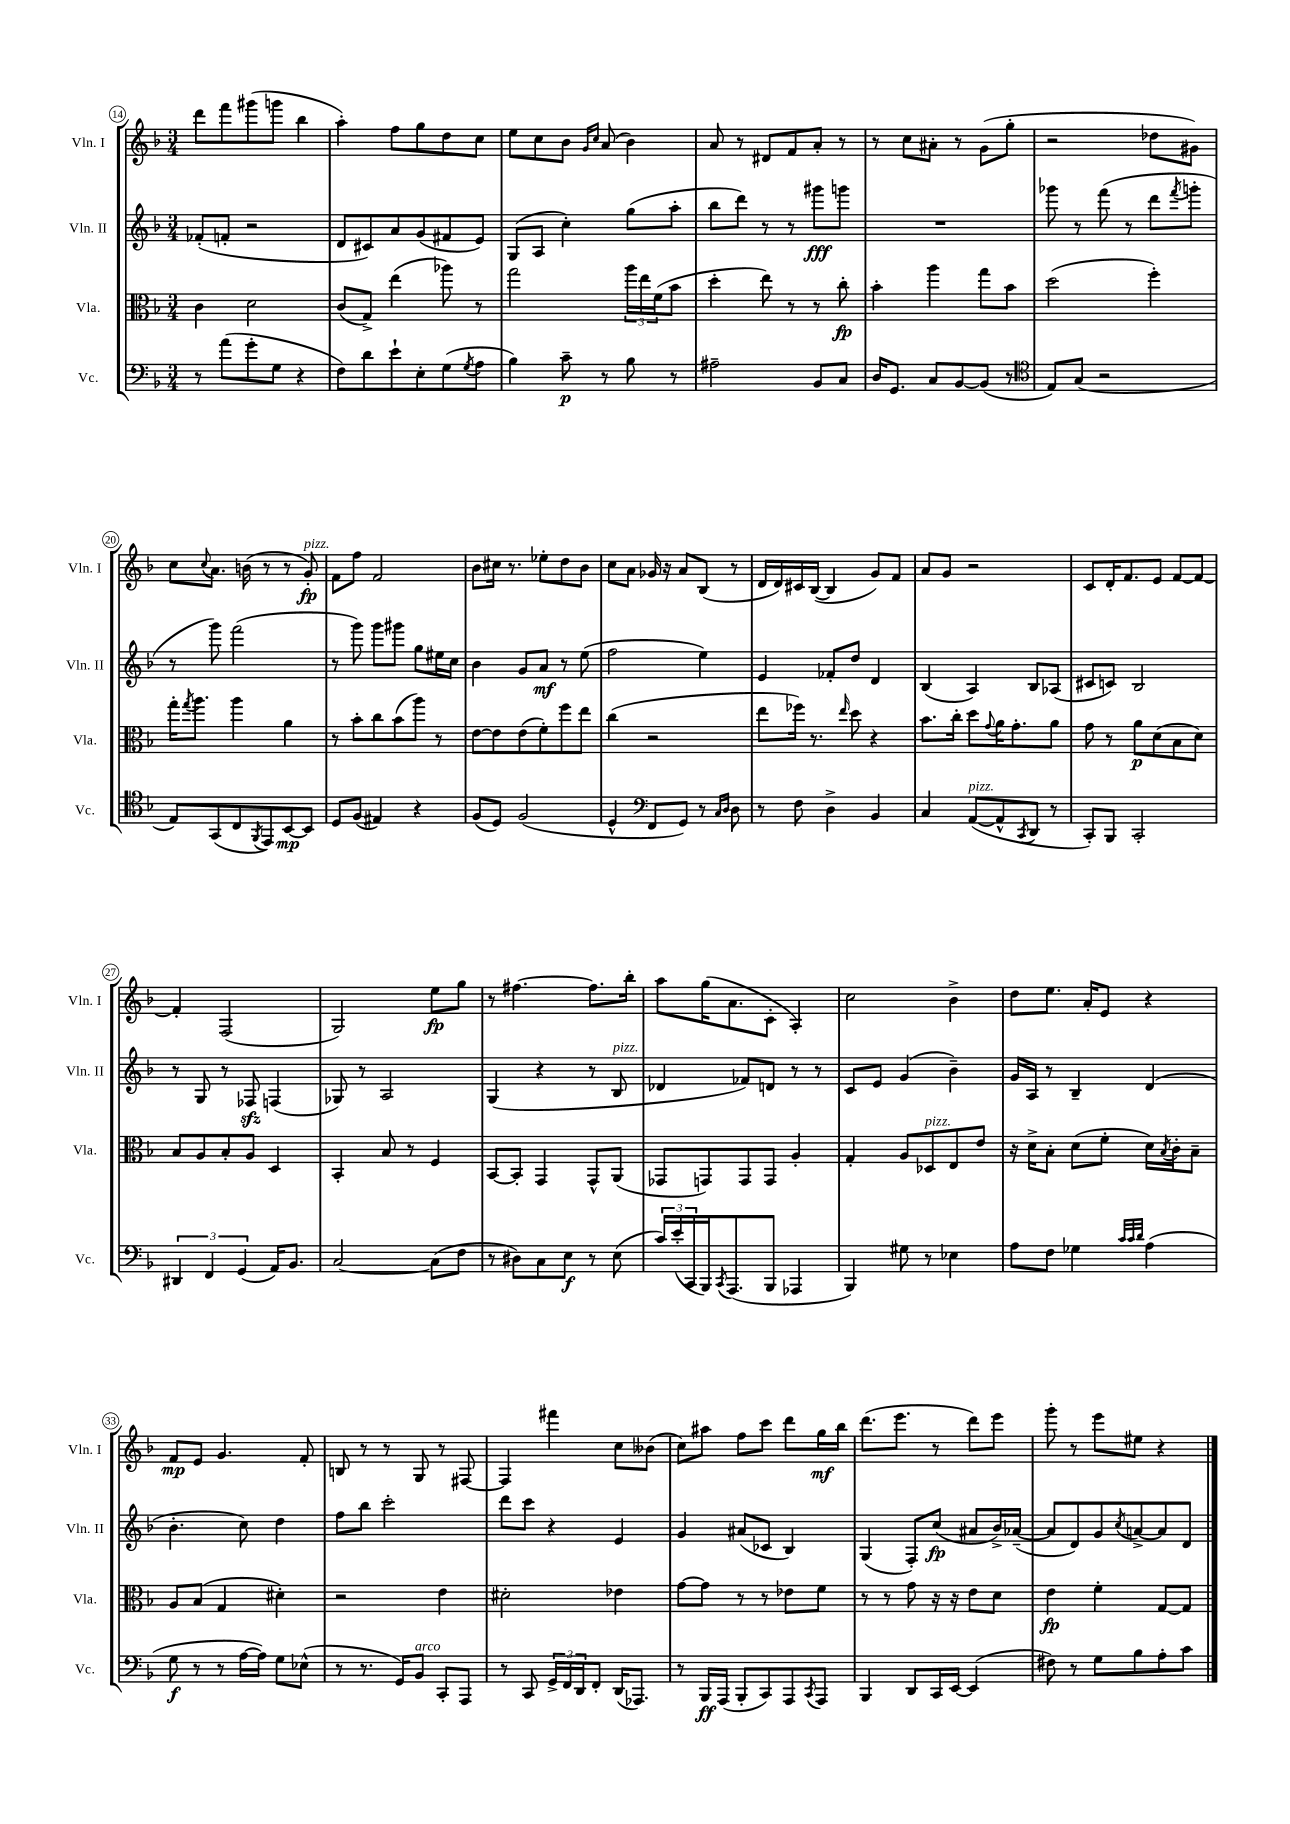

**kern	**dynam	**kern	**dynam	**kern	**dynam	**kern	**dynam
*part4	*part4	*part3	*part3	*part2	*part2	*part1	*part1
*staff4	*staff4	*staff3	*staff3	*staff2	*staff2	*staff1	*staff1
*I"Vc.	*	*I"Vla.	*	*I"Vln. II	*	*I"Vln. I	*
*I'Vc.	*	*I'Vla.	*	*I'Vln. II	*	*I'Vln. I	*
*clefF4	*	*clefC3	*	*clefG2	*	*clefG2	*
*k[b-]	*	*k[b-]	*	*k[b-]	*	*k[b-]	*
*M3/4	*	*M3/4	*	*M3/4	*	*M3/4	*
=14	=14	=14	=14	=14	=14	=14	=14
8r	.	4c\	.	(8f-X'/L	.	8ddd\L	.
(8a\L	.	.	.	8fn'/J	.	8fff\	.
8g'\	.	2d\	.	2r	.	(8ggg#X\	.
8G\J	.	.	.	.	.	8gggn\J	.
4r	.	.	.	.	.	4bb-\	.
=15	=15	=15	=15	=15	=15	=15	=15
8F\L)	.	(8c/L	.	8d/L	.	4aa'\)	.
8d\	.	8G^/J)	.	8c#X/)	.	.	.
8e`\	.	(4ee\	.	8a/	.	8ff\L	.
8E'\	.	.	.	(8g/	.	8gg\	.
(8G\	.	8aa-X\)	.	8f#X/	.	8dd\	.
8qG/	.	.	.	.	.	.	.
8A\J	.	8r	.	8e/J)	.	8cc\J	.
=16	=16	=16	=16	=16	=16	=16	=16
4B-\)	.	2gg\	.	(8G/L	.	8ee\L	.
.	.	.	.	8A/J	.	8cc\	.
8c~\	p	.	.	4cc'\)	.	8b-\J	.
.	.	.	.	.	.	16qqg/LL	.
.	.	.	.	.	.	16qqcc/JJ	.
8r	.	.	.	.	.	(8a/	.
8B-\	.	24aa\LL	.	(8gg\L	.	4b-\)	.
.	.	24ee\	.	.	.	.	.
.	.	(24f\J	.	.	.	.	.
8r	.	8b-\J	.	8aa'\J	.	.	.
=17	=17	=17	=17	=17	=17	=17	=17
2A#X~\	.	4dd'\	.	8bb-\L	.	8a/	.
.	.	.	.	8ddd\J)	.	8r	.
.	.	8ee\)	.	8r	.	8d#X/L	.
.	.	8r	.	8r	.	8f/	.
8BB-/L	.	8r	.	8ggg#X\L	fff	8a'/J	.
8C/J	.	8cc'\	fp	8gggn\J	.	8r	.
=18	=18	=18	=18	=18	=18	=18	=18
16D/KL	.	4b-'\	.	2.r	.	8r	.
8.GG/J	.	.	.	.	.	.	.
.	.	.	.	.	.	8cc\L	.
8C/L	.	4aa\	.	.	.	8a#X'\J	.
[8BB-/	.	.	.	.	.	8r	.
(8BB-/J]	.	8gg\L	.	.	.	(8g\L	.
8r	.	8b-\J	.	.	.	8gg'\J	.
=19	=19	=19	=19	=19	=19	=19	=19
*clefC4	*	*	*	*	*	*	*
8E/L)	.	(2dd\	.	8ggg-X\	.	2r	.
(8G/J	.	.	.	8r	.	.	.
2r	.	.	.	(8fff\	.	.	.
.	.	.	.	8r	.	.	.
.	.	4ff'\)	.	8ddd\L	.	8dd-X\L	.
.	.	.	.	8qfff/	.	.	.
.	.	.	.	8gggn'\J	.	8g#X\J)	.
!!LO:LB:g=z
=20	=20	=20	=20	=20	=20	=20	=20
8E/L)	.	16gg'\KL	.	8r	.	8cc\L	.
.	.	8qgg/	.	.	.	.	.
.	.	8.aa\J	.	.	.	.	.
.	.	.	.	.	.	8qqcc/	.
(8GG/	.	.	.	8ggg\)	.	8.a\J	.
8C/	.	4aa\	.	(2fff\	.	.	.
.	.	.	.	.	.	(16bn\	.
8qFF/	.	.	.	.	.	.	.
8EE/)	.	.	.	.	.	8r	.
[8BB-/	mp	4a\	.	.	.	8r	.
!	!	!	!	!	!	!LO:TX:a:i:t=pizz.	!
8BB-/J]	.	.	.	.	.	8g'/)	fp
=21	=21	=21	=21	=21	=21	=21	=21
8D/L	.	8r	.	8r	.	8f\L	.
(8F/J	.	8b-'\L	.	8ggg\)	.	8ff\J	.
4E#X/)	.	8cc\	.	8ggg\L	.	2f/	.
.	.	(8b-\	.	8ggg#X\J	.	.	.
4r	.	8aa\J)	.	8gg\L	.	.	.
.	.	8r	.	16ee#X\L	.	.	.
.	.	.	.	16cc\JJ	.	.	.
=22	=22	=22	=22	=22	=22	=22	=22
(8F/L	.	[8e\L	.	4b-\	.	8b-\L	.
8D/J)	.	8e\]	.	.	.	16cc#X\Jk	.
.	.	.	.	.	.	8.r	.
(2F/	.	(8e\	.	8g/L	.	.	.
.	.	8f'\)	.	8a/J	mf	8ee-X'\L	.
.	.	8ff\	.	8r	.	8dd\	.
.	.	8ee\J	.	(8ee\	.	8b-\J	.
=23	=23	=23	=23	=23	=23	=23	=23
4D^^/	.	(4cc\	.	2ff\	.	8cc\L	.
.	.	.	.	.	.	8a\J	.
*clefF4	*	*	*	*	*	*	*
8FF/L	.	2r	.	.	.	16g-X/	.
.	.	.	.	.	.	16r	.
8GG/J)	.	.	.	.	.	8a/L	.
8r	.	.	.	4ee\)	.	(8B-/J	.
16qqC/LL	.	.	.	.	.	.	.
16qqD/JJ	.	.	.	.	.	.	.
8D\	.	.	.	.	.	8r	.
=24	=24	=24	=24	=24	=24	=24	=24
8r	.	8ee\L	.	4e/	.	16d/LL	.
.	.	.	.	.	.	16d/)	.
8F\	.	16ff-X\Jk)	.	.	.	16c#X/	.
.	.	8.r	.	.	.	([16B-/JJ	.
4D^\	.	.	.	8f-X'/L	.	4B-/]	.
.	.	16qqee/	.	.	.	.	.
.	.	8dd\	.	8dd/J	.	.	.
4BB-/	.	4r	.	4d/	.	8g/L)	.
.	.	.	.	.	.	8f/J	.
=25	=25	=25	=25	=25	=25	=25	=25
4C/	.	8.b-\L	.	(4B-/	.	8a/L	.
.	.	.	.	.	.	8g/J	.
.	.	16cc'\Jk	.	.	.	.	.
!LO:TX:a:i:t=pizz.	!	!	!	!	!	!	!
([8AA/L	.	8dd\L	.	4A/)	.	2r	.
.	.	8qqg/	.	.	.	.	.
8AA^^/]	.	16a\K	.	.	.	.	.
.	.	8.g'\	.	.	.	.	.
8qCC/	.	.	.	.	.	.	.
8DD/J	.	.	.	8B-/L	.	.	.
8r	.	8a\J	.	(8A-X/J	.	.	.
=26	=26	=26	=26	=26	=26	=26	=26
8CC'/L)	.	8g\	.	8c#X/L	.	8c/L	.
8BBB-/J	.	8r	.	8cn/J)	.	16d'/K	.
.	.	.	.	.	.	8.f/	.
2CC'/	.	8a\L	p	2B-/	.	.	.
.	.	(8d\	.	.	.	8e/J	.
.	.	8B-\	.	.	.	[8f/L	.
.	.	8d\J)	.	.	.	8f/J_	.
!!LO:LB:g=z
=27	=27	=27	=27	=27	=27	=27	=27
6DD#X/	.	8B-/L	.	8r	.	4f'/]	.
.	.	8A/	.	8G/	.	.	.
6FF/	.	.	.	.	.	.	.
.	.	8B-'/	.	8r	.	(2F/	.
(6GG/	.	.	.	.	.	.	.
.	.	8A/J	.	8F-Xzz/	.	.	.
16AA/KL)	.	4D/	.	(4Fn/	.	.	.
8.BB-/J	.	.	.	.	.	.	.
=28	=28	=28	=28	=28	=28	=28	=28
[2C/	.	4BB-'/	.	8G-X/)	.	2G/)	.
.	.	.	.	8r	.	.	.
.	.	8B-/	.	2A/	.	.	.
.	.	8r	.	.	.	.	.
(8C\L]	.	4F/	.	.	.	8ee\L	fp
8F\J	.	.	.	.	.	8gg\J	.
=29	=29	=29	=29	=29	=29	=29	=29
8r	.	[8BB-/L	.	(4G/	.	8r	.
8D#X\L)	.	8BB-'/J]	.	.	.	[4.ff#X\	.
8C\	.	4GG/	.	4r	.	.	.
8E\J	f	.	.	.	.	.	.
8r	.	8GG^^/L	.	8r	.	8.ff#\L]	.
!	!	!	!	!LO:TX:a:i:t=pizz.	!	!	!
(8E\	.	(8AA/J	.	8B-/	.	.	.
.	.	.	.	.	.	16bb-'\Jk	.
=30	=30	=30	=30	=30	=30	=30	=30
24c/LL)	.	8GG-X/L	.	4d-X/	.	8aa\L	.
(24e'/	.	.	.	.	.	.	.
24CC/	.	.	.	.	.	.	.
16BBB-/J)	.	8GGn/)	.	.	.	(16gg\K	.
8qCC/	.	.	.	.	.	.	.
(8.AAA/	.	.	.	.	.	8.a\	.
.	.	8GG/	.	8f-X/L)	.	.	.
8BBB-/J	.	8GG/J	.	8dn/J	.	8c'\J	.
4AAA-X/	.	4A'/	.	8r	.	4A'/)	.
.	.	.	.	8r	.	.	.
=31	=31	=31	=31	=31	=31	=31	=31
4BBB-/)	.	4G'/	.	8c/L	.	2cc\	.
.	.	.	.	8e/J	.	.	.
8G#X\	.	8A/L	.	(4g/	.	.	.
!	!	!LO:TX:a:i:t=pizz.	!	!	!	!	!
8r	.	8D-X/	.	.	.	.	.
4E-X\	.	8E/	.	4b-~\)	.	4b-^\	.
.	.	8e/J	.	.	.	.	.
=32	=32	=32	=32	=32	=32	=32	=32
8A\L	.	16r	.	16g/LL	.	8dd\L	.
.	.	16d^\KL	.	16A/JJ	.	.	.
8F\J	.	8B-'\J	.	8r	.	8.ee\J	.
4G-X\	.	(8d\L	.	4B-~/	.	.	.
.	.	.	.	.	.	16a'/KL	.
.	.	8f'\J	.	.	.	8e/J	.
32qqc/LLL	.	.	.	.	.	.	.
32qqc/	.	.	.	.	.	.	.
32qqd/JJJ	.	.	.	.	.	.	.
(4A\	.	16d\LL)	.	(4d/	.	4r	.
.	.	8qB-/	.	.	.	.	.
.	.	16c'\J	.	.	.	.	.
.	.	8B-~\J	.	.	.	.	.
!!LO:LB:g=z
=33	=33	=33	=33	=33	=33	=33	=33
8G\	f	8A/L	.	4.b-'\	.	8f/L	mp
8r	.	(8B-/J	.	.	.	8e/J	.
8r	.	4G/	.	.	.	4.g/	.
[16A\LL	.	.	.	8cc\)	.	.	.
16A\JJ])	.	.	.	.	.	.	.
8G\L	.	4d#X'\)	.	4dd\	.	.	.
(8E-X^^\J	.	.	.	.	.	8f'/	.
=34	=34	=34	=34	=34	=34	=34	=34
8r	.	2r	.	8ff\L	.	8Bn/	.
8.r	.	.	.	8bb-\J	.	8r	.
.	.	.	.	2ccc'\	.	8r	.
16GG/KL)	.	.	.	.	.	.	.
!LO:TX:a:i:t=arco	!	!	!	!	!	!	!
8BB-/J	.	.	.	.	.	8G/	.
8CC'/L	.	4e\	.	.	.	8r	.
8AAA/J	.	.	.	.	.	[8F#X/	.
=35	=35	=35	=35	=35	=35	=35	=35
8r	.	2d#X'\	.	8ddd\L	.	4F#/]	.
8CC/	.	.	.	8ccc\J	.	.	.
24GG^/LL	.	.	.	4r	.	4fff#X\	.
24FF/	.	.	.	.	.	.	.
24DD/J	.	.	.	.	.	.	.
8FF'/J	.	.	.	.	.	.	.
(16DD/KL	.	4e-X\	.	4e/	.	8cc\L	.
8.AAA-X/J)	.	.	.	.	.	.	.
.	.	.	.	.	.	(8b--X\J	.
=36	=36	=36	=36	=36	=36	=36	=36
8r	.	[8g\L	.	4g/	.	8cc\L)	.
16BBB-/LL	ff	8g\J]	.	.	.	8aa#X\J	.
(16AAA/JJ	.	.	.	.	.	.	.
8BBB-'/L	.	8r	.	(8a#X/L	.	8ff\L	.
8CC/)	.	8r	.	8c-X/J	.	8ccc\J	.
8AAA/	.	8e-X\L	.	4B-/)	.	8ddd\L	.
8qCC/	.	.	.	.	.	.	.
8AAA/J	.	8f\J	.	.	.	16gg\L	mf
.	.	.	.	.	.	16bb-\JJ	.
=37	=37	=37	=37	=37	=37	=37	=37
4BBB-/	.	8r	.	(4G/	.	(8.ddd\L	.
.	.	8r	.	.	.	.	.
.	.	.	.	.	.	8.eee\J	.
8DD/L	.	8g\	.	8F'/L)	.	.	.
16CC/L	.	16r	.	(8cc/J	fp	8r	.
[16EE/JJ	.	16r	.	.	.	.	.
(4EE/]	.	8e\L	.	8a#X/L	.	8ddd\L)	.
.	.	8d\J	.	16b-^/L)	.	8eee\J	.
.	.	.	.	([16a-X~/JJ	.	.	.
=38	=38	=38	=38	=38	=38	=38	=38
8F#X\)	.	4e\	fp	8a-/L]	.	8ggg'\	.
8r	.	.	.	8d/)	.	8r	.
8G\L	.	4f'\	.	8g/	.	8eee\L	.
.	.	.	.	8qcc/	.	.	.
8B-\	.	.	.	[8an^/	.	8ee#X\J	.
8A'\	.	[8G/L	.	8a/]	.	4r	.
8c\J	.	8G/J]	.	8d/J	.	.	.
==	==	==	==	==	==	==	==
*-	*-	*-	*-	*-	*-	*-	*-
